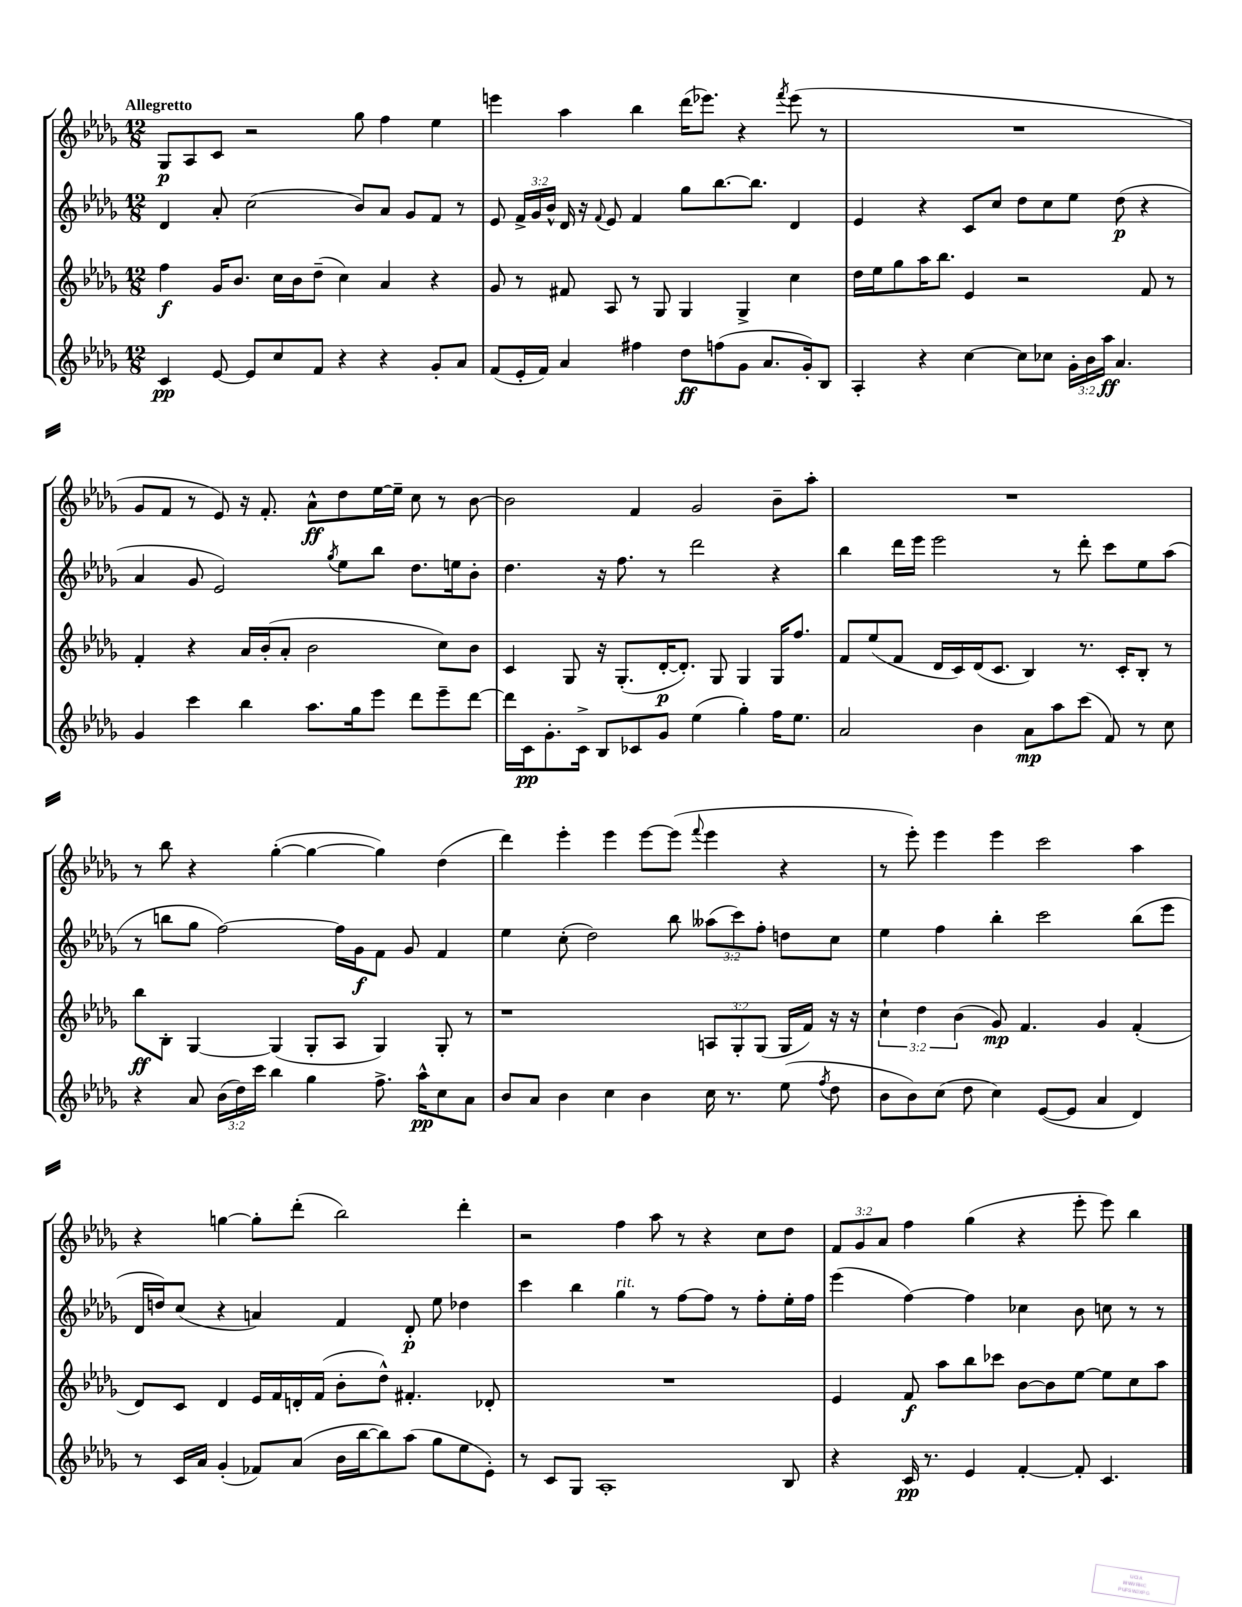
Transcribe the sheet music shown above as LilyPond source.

<<
\new StaffGroup <<
\new Staff = "s0" {
    \clef treble \key des \major \numericTimeSignature \time 12/8 \override Staff.TupletNumber.text = #tuplet-number::calc-fraction-text \tempo "Allegretto"
    \autoBeamOff ges8[\p aes8 c'8] r2 ges''8 f''4 ees''4 |
    e'''4 aes''4 bes''4 des'''16[( ees'''8.]) r4 \acciaccatura { f'''8 } ees'''8( r8 |
    R1. |
    ges'8[ f'8] r8 ees'8) r16 f'8.-. aes'8[-^\ff des''8 ees''16~ ees''16]-- c''8 r8 bes'8~ |
    bes'2 f'4 ges'2 bes'8[-- aes''8]-. |
    R1. |
    r8 bes''8 r4 ges''4~-.( ges''4~ ges''4) des''4( |
    des'''4) ees'''4-. ees'''4 ees'''8[~ ees'''8]( \appoggiatura { f'''8 } ees'''4 r4 |
    r8 ees'''8-.) ees'''4 ees'''4 c'''2 aes''4 |
    r4 g''4~ g''8[-. des'''8]-.( bes''2) des'''4-. |
    r2 f''4 aes''8 r8 r4 c''8[ des''8] |
    \tuplet 3/2 { f'8[ ges'8 aes'8] } f''4 ges''4( r4 ees'''8-. ees'''8) bes''4 \bar "|." |
}
\new Staff = "s1" {
    \clef treble \key des \major \numericTimeSignature \time 12/8 \override Staff.TupletNumber.text = #tuplet-number::calc-fraction-text
    \autoBeamOff des'4 aes'8-. c''2( bes'8[) aes'8] ges'8[ f'8] r8 |
    ees'8 \tuplet 3/2 { f'16[-> ges'16 bes'16]-^ } des'16 r16 \appoggiatura { f'8 } ees'8 f'4 ges''8[ bes''8.~ bes''8.] des'4 |
    ees'4 r4 c'8[ c''8] des''8[ c''8 ees''8] des''8\p( r4 |
    aes'4 ges'8 ees'2) \acciaccatura { ges''8 } ees''8[ bes''8] des''8.[ e''16 bes'8]-. |
    des''4. r16 f''8. r8 des'''2 r4 |
    bes''4 des'''16[ ees'''16] ees'''2 r8 des'''8-. c'''8[ ees''8 aes''8]( |
    r8 b''8[ ges''8] f''2~) f''16[ ges'16\f f'8] ges'8 f'4 |
    ees''4 c''8-.( des''2) bes''8 \tuplet 3/2 { aeses''8[( c'''8) f''8]-. } d''8[ c''8] |
    ees''4 f''4 bes''4-. c'''2 bes''8[( ees'''8] |
    des'16[ d''16) c''8]( r4 a'4) f'4 des'8-.\p ees''8 des''4 |
    c'''4 bes''4 ges''4^\markup { \italic "rit." } r8 f''8[~ f''8] r8 f''8[-. ees''16-. f''16] |
    ees'''4( f''4~) f''4 ces''4 bes'8 c''8 r8 r8 \bar "|." |
}
\new Staff = "s2" {
    \clef treble \key des \major \numericTimeSignature \time 12/8 \override Staff.TupletNumber.text = #tuplet-number::calc-fraction-text
    \autoBeamOff f''4\f ges'16[ bes'8.] c''16[ bes'16 des''8]--( c''4) aes'4 r4 |
    ges'8 r8 fis'8 aes8 r8 ges8 ges4 ges4-> c''4 |
    des''16[ ees''16 ges''8 aes''16 bes''8.] ees'4 r2 f'8 r8 |
    f'4-. r4 aes'16[ bes'16-.( aes'8]-. bes'2 c''8[) bes'8] |
    c'4 ges8 r16 ges8.[-.( des'16~-.\p des'8.]-.) ges8 ges4 ges16[ f''8.] |
    f'8[ ees''8( f'8] des'16[ c'16) des'16( c'8.] bes4) r8. c'16[-. bes8]-. r8 |
    bes''8[\ff bes8]-. ges4~ ges4( ges8[-. aes8] ges4) ges8-. r8 |
    r1 \tuplet 3/2 { a8[ ges8-. ges8]( } ges16[ f'16]) r16 r16 |
    \tuplet 3/2 { c''4-! des''4 bes'4( } ges'8\mp) f'4. ges'4 f'4-.( |
    des'8[) c'8] des'4 ees'16[ f'16 d'16-. f'16]( bes'8[-. des''8]-^) fis'4.-. des'8-. |
    R1. |
    ees'4 f'8\f aes''8[ bes''8 ces'''8] bes'8[~ bes'8 ees''8]~ ees''8[ c''8 aes''8] \bar "|." |
}
\new Staff = "s3" {
    \clef treble \key des \major \numericTimeSignature \time 12/8 \override Staff.TupletNumber.text = #tuplet-number::calc-fraction-text
    \autoBeamOff c'4\pp ees'8~ ees'8[ c''8 f'8] r4 r4 ges'8[-. aes'8] |
    f'8[( ees'16-. f'16]) aes'4 fis''4 des''8[\ff f''8( ges'8] aes'8.[ ges'16-.) bes8] |
    aes4-. r4 c''4~ c''8[ ces''8] \tuplet 3/2 { ges'16[-. bes'16 aes''16]\ff } aes'4. |
    ges'4 c'''4 bes''4 aes''8.[ ges''16 ees'''8] des'''8[ ees'''8-- des'''8]~ |
    des'''16[ c'16\pp ges'8.-. c'16]-> bes8[ ces'8 ges'8] ees''4( ges''4-.) f''16[ ees''8.] |
    aes'2 bes'4 aes'8[\mp aes''8 c'''8]( f'8) r8 c''8 |
    r4 aes'8 \tuplet 3/2 { bes'16[( des''16) c'''16] } bes''4 ges''4 f''8.-> aes''16[-^\pp c''8 aes'8] |
    bes'8[ aes'8] bes'4 c''4 bes'4 c''16 r8. ees''8( \acciaccatura { f''8 } des''8 |
    bes'8[ bes'8) c''8]( des''8 c''4) ees'8[~( ees'8] aes'4 des'4) |
    r8 c'16[ aes'16] ges'4-.( fes'8[) aes'8]( bes'16[ bes''16~ bes''8) aes''8]( ges''8[ ees''8 ees'8]-.) |
    r8 c'8[ ges8] aes1-. bes8 |
    r4 c'16\pp r8. ees'4 f'4~-. f'8-. c'4. \bar "|." |
}
>>
>>
\layout { \context { \Score \remove "Bar_number_engraver" } }
